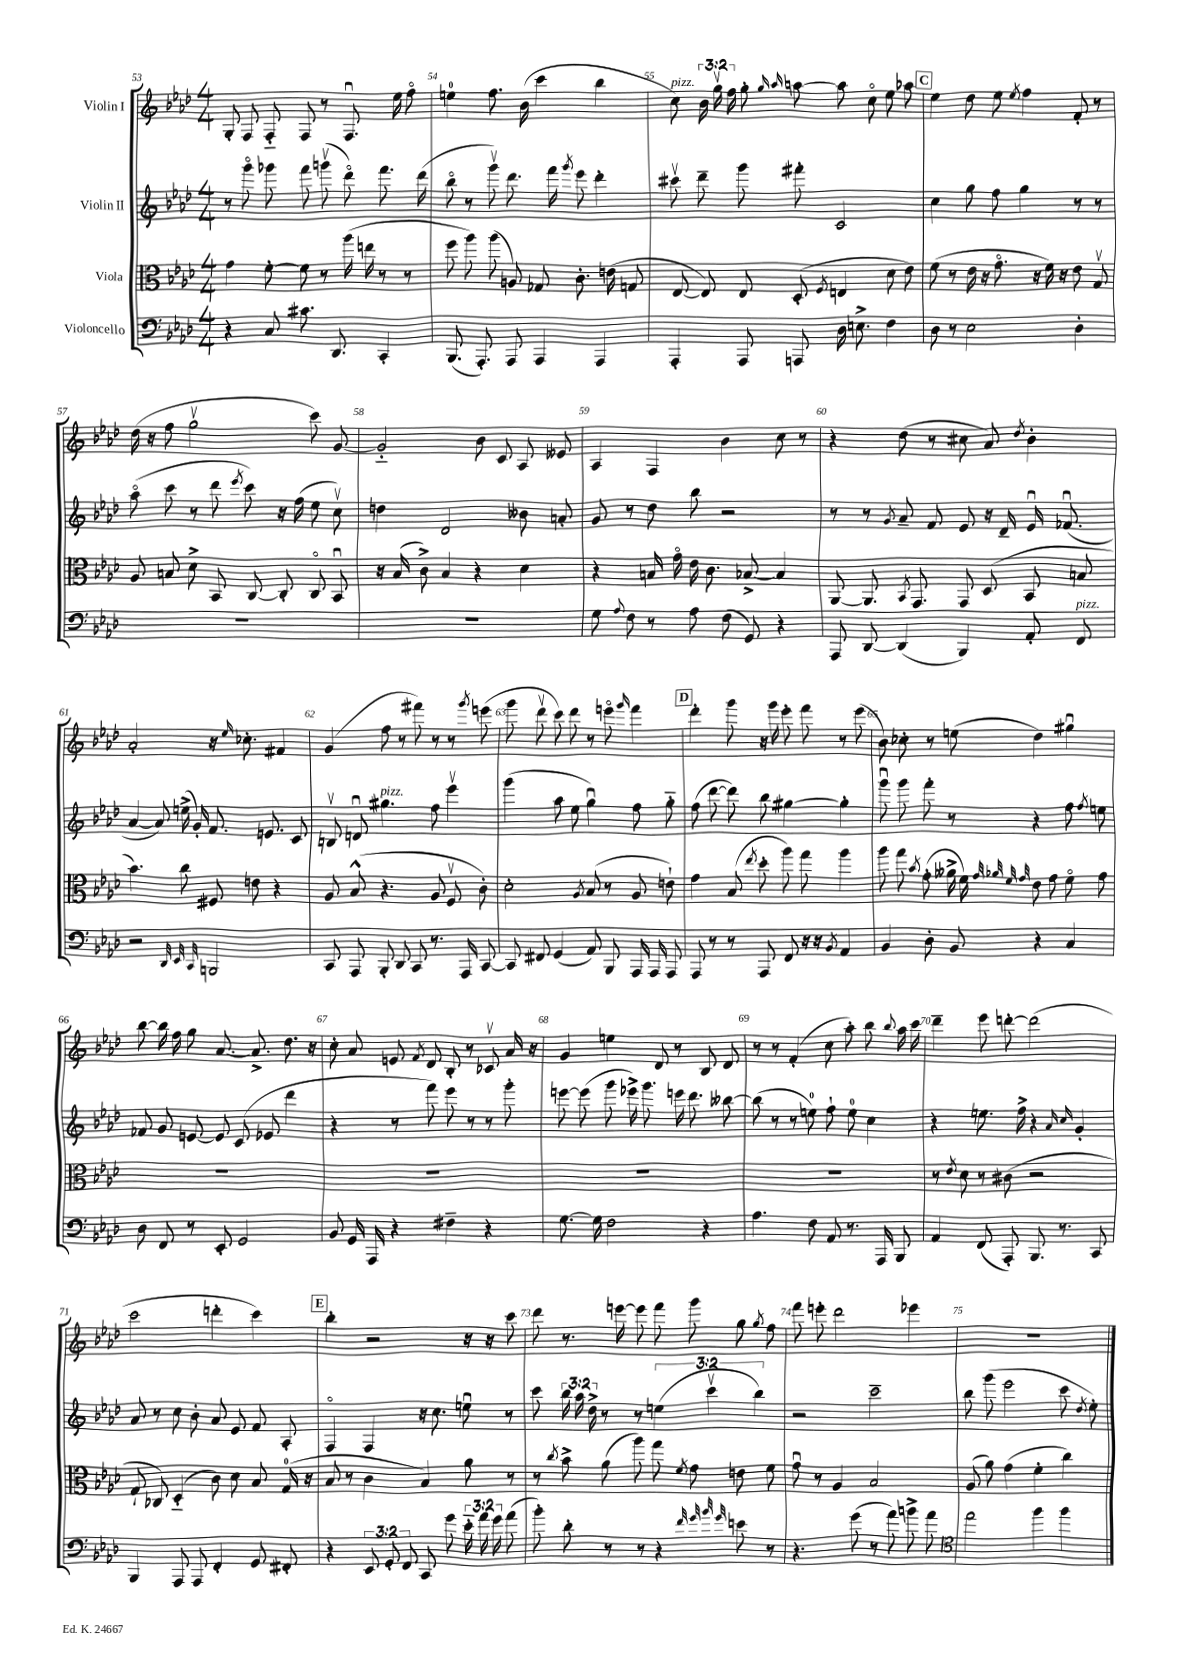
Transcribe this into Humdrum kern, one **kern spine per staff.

**kern	**kern	**kern	**kern
*staff4	*staff3	*staff2	*staff1
*clefF4	*clefC3	*clefG2	*clefG2
*k[b-e-a-d-]	*k[b-e-a-d-]	*k[b-e-a-d-]	*k[b-e-a-d-]
*M4/4	*M4/4	*M4/4	*M4/4
4r	4g	8r	8G'
.	.	8gggo	8F
8C	[8f'	8ggg-	8F'~
8.c#	8f]	8fff	8F
.	8r	(8gggv	8r
8.DD-	.	.	.
.	(16aa-	8ddd-o)	8.Fu
.	16ee	.	.
4CC'	8r	8.fff	.
.	.	.	16ee-
.	8r	.	8ffo
.	.	(16ddd-	.
=	=	=	=
(8.BBB-	8ff	8bb-o	4ee
.	8aa-)	8r	.
8.AAA-')	.	.	.
.	(8aa-	8gggv)	8.ff
8AAA-	8A)	8.ddd-	.
.	.	.	(16b-
4AAA-	8G-	.	4ccc
.	.	16fff	.
.	.	8qggg	.
.	8.c'	8eee-	.
4AAA-	.	4ddd-'	4bb-
.	(16e	.	.
.	8G	.	.
=	=	=	=
4AAA-'	[8E-	8ccc#v	8cc)
.	8E-])	8ddd-~	24b-
.	.	.	24ggv
.	.	.	24ff
8AAA-	8E-	8ggg	8gg'
.	.	.	16qqgg
.	.	.	16qqaa-
8AAA	(8D-'	8fff#'	[8aa
.	8qF	.	.
16D-	4E	2c	8aa]
8.E^	.	.	.
.	.	.	8cco
4F	8d-	.	8ee-
.	8e-)	.	8aa-
=	=	=	=
8D-	(8f	4cc	4ee-
8r	8r	.	.
2E-	16e-	8gg	8dd-
.	16r	.	.
.	8.go	8ff	8ee-
.	.	.	8qee-
.	.	4gg	4ff
.	16r	.	.
.	16f)	.	.
.	16r	.	.
4D-'	8e-	8r	8f'
.	8Gv	8r	8r
=	=	=	=
1r	8A-	(8aa-o	(16dd-
.	.	.	16r
.	8B	8ccc	8ff
.	8d-^	8r	2ggv
.	8BB-	8ddd-	.
.	.	8qeee-	.
.	[8C	8ccc)	.
.	8C']	16r	.
.	.	(16ff	.
.	8Co	8ee-	8ccc)
.	8BB-u	8ccv)	[8g
=	=	=	=
1r	16r	4dd	2g'~]
.	(16B-	.	.
.	8c^)	.	.
.	4B-	2d-	.
.	4r	.	8b-
.	.	.	8c
.	4d-	8b--	8A-
.	.	8a'	8e--
=	=	=	=
8G	4r	8g	4A-
8qqA-	.	.	.
8F	.	8r	.
8r	16B	8dd-	4F
.	16go	.	.
8A-	16e-	8bb-	.
.	8.c	.	.
(8F	.	2r	4b-
8GG)	[8B-^	.	.
4r	4B-]	.	8cc
.	.	.	8r
=	=	=	=
8AAA-	[8AA-	8r	4r
[8DD-	8.AA-]	8r	.
.	.	8qg	.
(4DD-]	.	8a-~	(8dd-
.	8qBB-	.	.
.	8.GG	.	.
.	.	8f	8r
4BBB-)	8GG	8e-	8cc#
.	(8D-	16r	8a-)
.	.	16d-~	.
.	.	.	8qdd-
8AA-'	8BB-	16e-u	4b-'
.	.	(8.f-u	.
8FF	8B	.	.
=	=	=	=
2r	4.b-)	[4a-	2a-'
.	.	8a-])	.
.	8cc	(16ee^	.
.	.	16g')	.
32qqDD-	.	.	.
32qqEE-	.	.	.
32qqCC	.	.	.
2BBB	8F#	8.f	16r
.	.	.	16qqee-
.	.	.	8.cc-'
.	8e	.	.
.	.	8.e	.
.	4r	.	4f#
.	.	8c	.
=	=	=	=
8CC	8A-	8Bv	(4g
8AAA-	(8B-^^	8du	.
8BBB-'	4.r	4.gg#	8ff
8DD-	.	.	8r
8CC	.	.	8fff#)
8.r	8A-	8ff	8r
.	8Fv	4eee-v	8r
16AAA-	.	.	.
.	.	.	8qggg
[8CC	8c')	.	(8eee
=	=	=	=
8CC]	2d-'	(4ggg	8ggg
8FF#	.	.	8ddd-v
(4GG	.	8aa-	8ccc)
.	.	8ee-	8ddd-
.	8qA-	.	.
8AA-)	(8B-	4ggu)	8r
8BBB-	8r	.	8eeeo
.	.	.	16qqggg
16AAA-	8A-	8ff	4fff
16AAA-	.	.	.
8AAA-	8e`)	8gg'~	.
=	=	=	=
8AAA-	4g	(8ff	4ddd-'
8r	.	[8ddd-	.
8r	(8B-	8ddd-])	8ggg
.	8qee-	.	.
8AAA-	8dd-'	8bb-	16r
.	.	.	16ggg
8FF	8aa-)	[4gg#	8eee-'
16r	8gg	.	8fff
16r	.	.	.
8qBB-	.	.	.
4AA-	4aa-	4gg#']	8r
.	.	.	(8eee-
=	=	=	=
4BB-	8aa-	8gggu	8b-)
.	8gg	8ggg	8cc-'
.	8qb-	.	.
8D-'	(8g'	8fff'	8r
8BB-	16a--^	8r	(8ee
.	16f)	.	.
.	32qqg	.	.
.	32qqa-	.	.
.	32qqf	.	.
.	32qqg	.	.
4r	8e-	4r	4dd-)
.	8g	.	.
4C	8fo	8ff	4gg#u
.	.	8qff	.
.	8g	8ee	.
=	=	=	=
8D-	1r	8f-	[8bb-
8FF	.	8g	16bb-]
.	.	.	16ff
8r	.	[8e	8gg
8EE-'	.	8e]	[8.a-
2GG	.	(8c	.
.	.	.	8.a-^]
.	.	8e-	.
.	.	4ddd-	8.dd-
.	.	.	16r
=	=	=	=
8BB-	1r	4r	8cc'
16GG	.	.	8a-
16AAA-	.	.	.
4r	.	8r	8e
.	.	.	8qf
.	.	8fff)	8d-
4F#~	.	8eee-	8B-'
.	.	8r	8r
4r	.	8r	8c-v
.	.	8ggg'	16a-
.	.	.	16r
=	=	=	=
[8.G	1r	[8eee	4g
.	.	(8eee]	.
16G]	.	.	.
2F	.	8ggg	4ee
.	.	16eee-^)	.
.	.	8.ggg	.
.	.	.	8d-
.	.	16eee	8r
.	.	8.ddd-	.
4r	.	.	8B-
.	.	[8bb--	8d-
=	=	=	=
4.A-	1r	(8bb--]	8r
.	.	8r	8r
.	.	8r	(4f'
8F	.	8ee)	.
8AA-	.	8ff`	8cc
8.r	.	8ee	8aa-')
.	.	4cc	8bb-
16AAA-	.	.	.
.	.	.	8qqbb-
8BBB-	.	.	16aa-
.	.	.	16ccc
=	=	=	=
4AA-	8r	4r	4ddd-~
.	8qe-	.	.
.	8d-	.	.
(8FF	8r	8.ee	8eee-
8AAA-')	(8c#	.	[8ddd'
.	.	16ff^	.
8.BBB-	2r	4r	(2ddd]
8.r	.	.	.
.	.	16qqa-	.
.	.	16qqcc	.
.	.	4g'	.
8CC	.	.	.
=	=	=	=
4BBB-	8G`	8a-	2ccc
.	8C-)	8r	.
8AAA-	(4D-'~	8cc	.
8AAA-	.	8b-'	.
4FF'	8c)	8a-	4ddd'
.	8d-	8e-	.
8GG	8B-	8f	4ccc)
8FF#'	(16G	8A-'	.
.	16r	.	.
=	=	=	=
4r	8B-	4Fo	4bb-'
.	8r	.	.
12EE-	4c	4F	2r
12GG'	.	.	.
12FF	.	.	.
8CC	4B-)	16r	.
.	.	8.cc	.
8g	.	.	.
24e-'~	8a-	8eeu	16r
24a-	.	.	.
.	.	.	16r
24g	.	.	.
(8a-	8r	8r	8ccc
=	=	=	=
8b-')	8r	8ccc	8ddd-
.	8qcc	.	.
8d-'	8b-^	24bb-	8.r
.	.	24aa-	.
.	.	24dd-^	.
8r	(8a-	8r	.
.	.	.	[16eee
8r	8aa-)	8r	8eee]
4r	8gg	(6ee	8fff
.	8qf	.	.
.	8g	.	8ggg
.	.	6cccv	.
32qqf	.	.	.
32qqg	.	.	.
32qqb-	.	.	.
32qqg	.	.	.
8e	8e	.	8gg
.	.	6bb-)	.
.	.	.	8qgg
8r	8f	.	8ff
=	=	=	=
4.r	8gu	2r	8fff
.	8r	.	8eee'
.	4A-	.	2ddd-
(8g	.	.	.
8r	2B-	2ccc~	.
8a-)	.	.	.
8b^	.	.	4eee-
8a-	.	.	.
=	=	=	=
*clefC4	*	*	*
2ee-	(8A-	8bb-	1r
.	8a-)	(8ggg	.
.	(4g	2eee-	.
4ff	4f'	.	.
4ff	4cc)	8ccc	.
.	.	8qdd-	.
.	.	8ee-')	.
==	==	==	==
*-	*-	*-	*-
